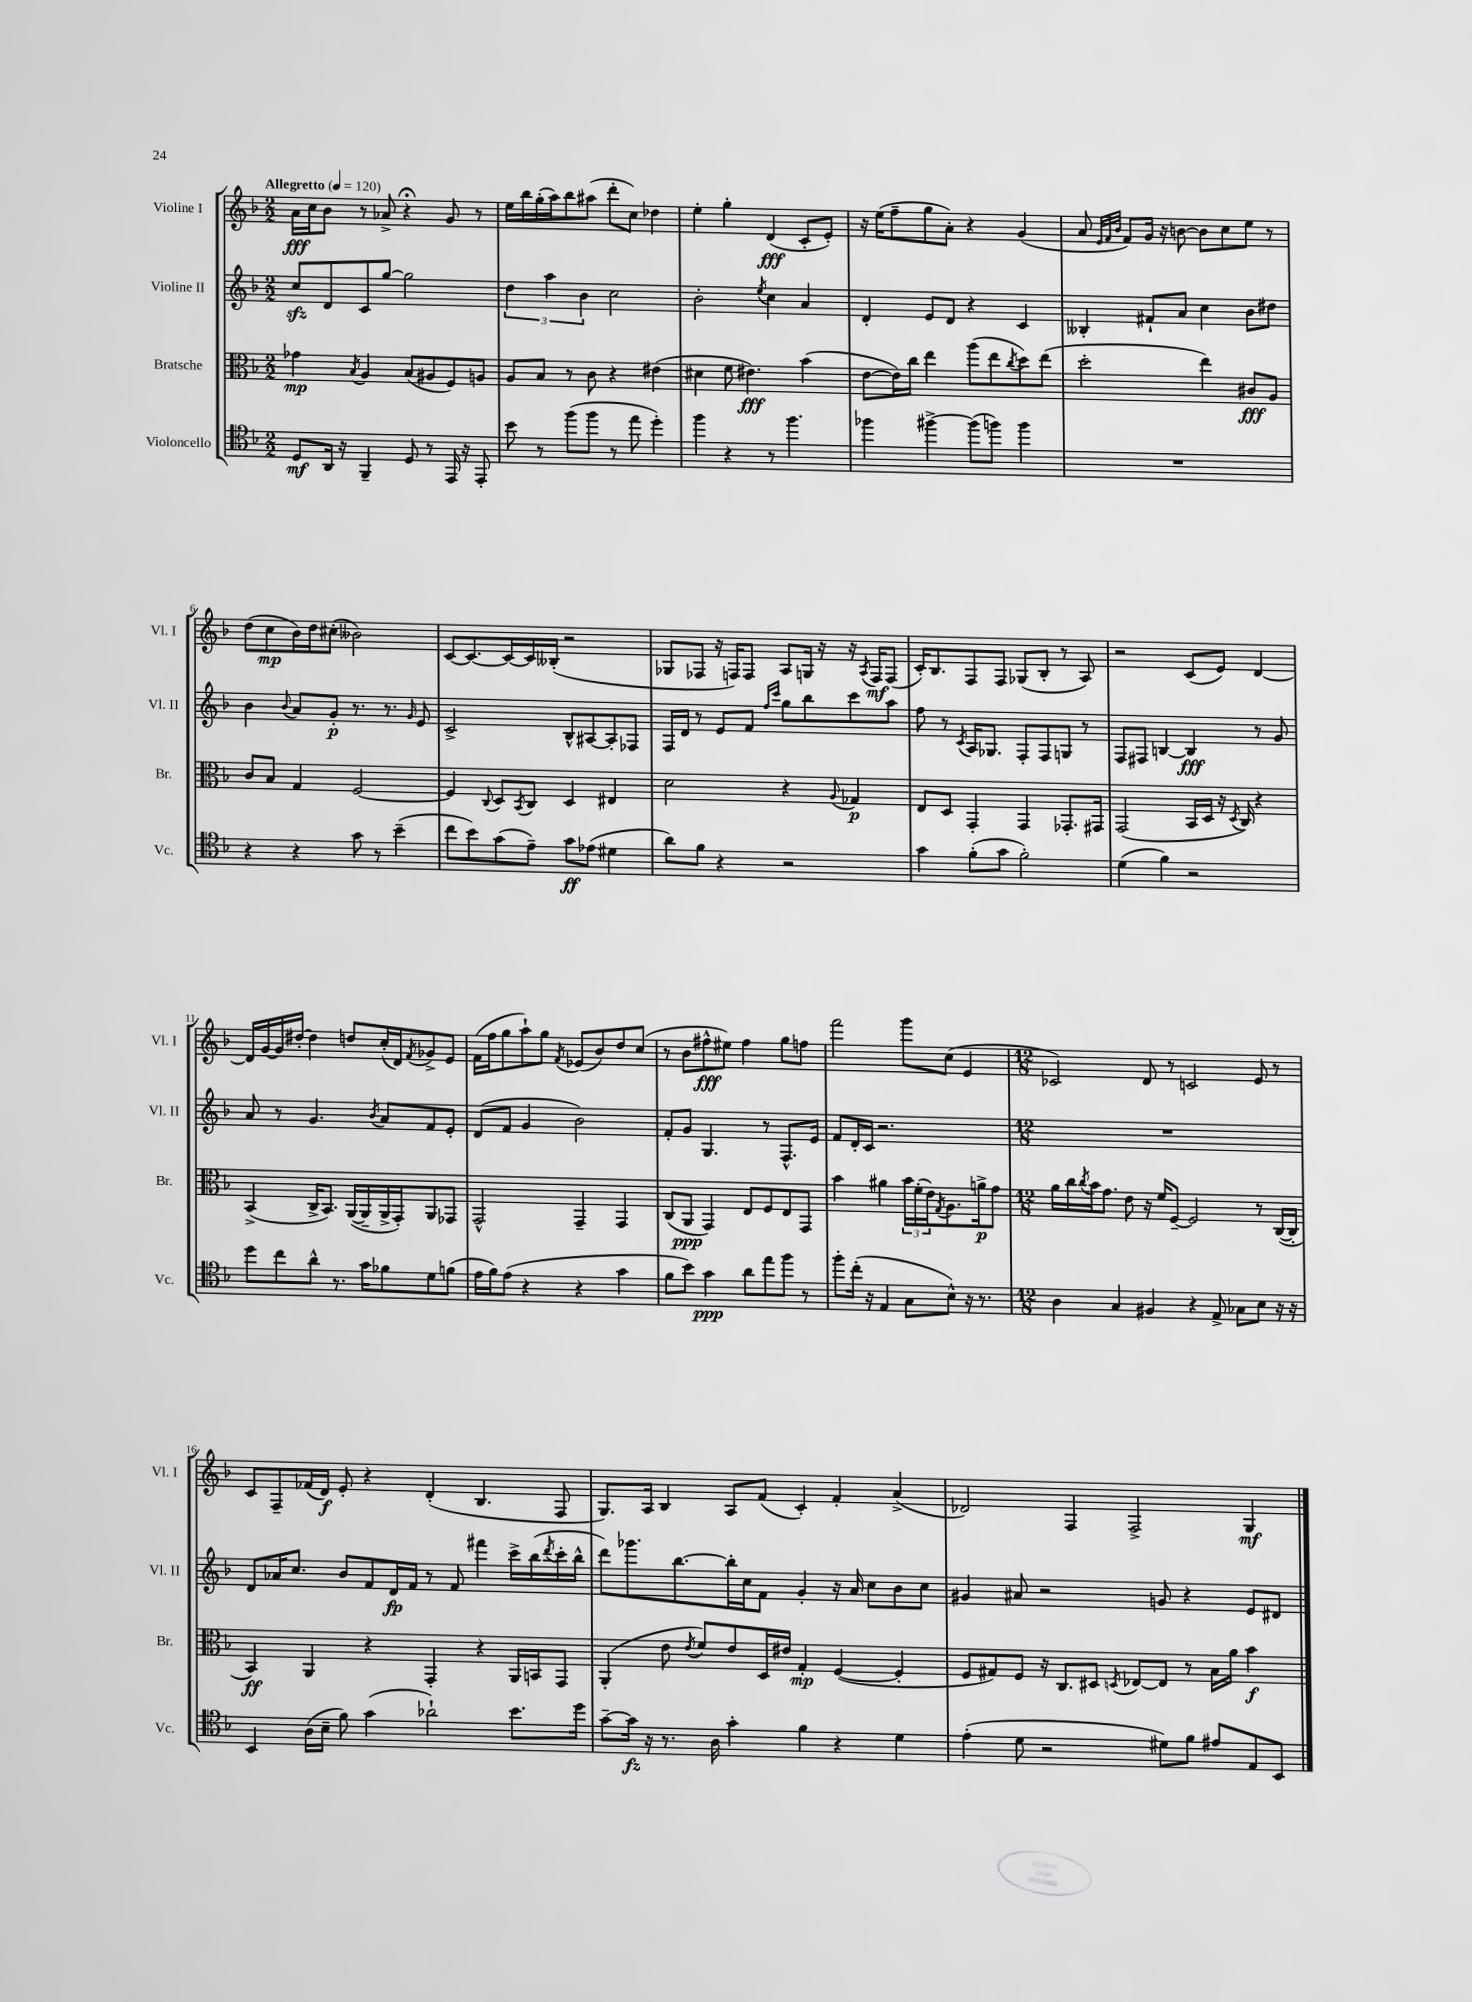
<<
\new StaffGroup <<
\new Staff = "s0" \with { instrumentName = "Violine I" shortInstrumentName = "Vl. I" } {
    \clef treble \key f \major \numericTimeSignature \time 2/2 \tempo "Allegretto" 4 = 120
    a'16\fff c''16 bes'8 r8 aes'8-> r4\fermata g'8 r8 |
    e''16 bes''16 g''16-.( a''16) bes''8 ais''8( d'''8-. c''8) des''4 |
    e''4-. g''4-. d'4\fff( c'8-. e'8-.) |
    r16 e''16( f''8-- g''8 a'8-.) r4 g'4( |
    a'8 \grace { e'32 f'32 bes'32 } f'8) g'16 r16 b'8~ b'8 c''8 e''8 r8 |
    d''8( c''8\mp bes'16) d''16 cis''8-.( beses'2) |
    c'8~ c'8.~ c'16~ c'16 beses16-.( r2 |
    ges8 fes8 r16 f16) f8 a8 g16 r16 r16 \acciaccatura { a8 } f16\mf f8( |
    c'16-.) bes8. f8 f8 ges8( bes8-. r8 a8) |
    r2 c'8( e'8) d'4~ |
    d'16 g'16~ g'16 dis''16~-. dis''4 d''8 c''16-.( d'16) \acciaccatura { f'8 } ges'8-> e'8 |
    f'16( f''16 g''8 a''8-!) g''8 \acciaccatura { f'8 } ees'8( bes'8) d''8 c''8( |
    r8 bes'8 fis''8-^\fff eis''8) fis''4 g''8 f''8 |
    f'''2 g'''8 c''8( e'4 |
    \numericTimeSignature \time 12/8 ces'2) d'8 r8 c'2 e'8 r8 |
    c'8 f8-- fes'16( d'16\f) e'8-. r4 d'4-.( bes4. f8 |
    g8.) a16 bes4 a8 f'8( c'4-.) f'4-. a'4->( |
    des'2) f4 f2-> g4\mf \bar "|." |
}
\new Staff = "s1" \with { instrumentName = "Violine II" shortInstrumentName = "Vl. II" } {
    \clef treble \key f \major \numericTimeSignature \time 2/2
    c''8\sfz d'8 c'8 g''8~ g''2 |
    \tuplet 3/2 { d''4 a''4 bes'4 } c''2 |
    bes'2-. \acciaccatura { e''8 } c''4 a'4 |
    d'4-. e'8 d'8 r4 c'4 |
    beses4-. fis'8-! a'8 c''4 bes'8 dis''8 |
    bes'4 \appoggiatura { bes'8 } a'8 g'8-.\p r8. r8. \grace { g'16 } e'8 |
    c'2-> bes8-^ ais8~ ais8-. fes8 |
    f16 d'16 r8 e'8 f'8 \grace { f''16 c'''16 } g''8 bes''8 c'''8 a''8 |
    f''8 r8 \acciaccatura { c'8 } a16 ges8. f8-. f8 g8 r8 |
    f8 fis8 b4~ b4\fff r8 g'8 |
    a'8 r8 g'4. \acciaccatura { bes'8 } a'8 f'8 e'8-. |
    d'8( f'8 g'4 bes'2) |
    f'8-. g'8 g4. r8 f8.-^ e'16 |
    f'8 d'16-. c'16 r2. |
    \numericTimeSignature \time 12/8 R1. |
    d'8 aes'16 c''8. bes'8 f'8 d'16\fp f'16 r8 f'8 fis'''4 c'''16-> bes''16( \acciaccatura { d'''8 } c'''16-. bes''16-^ |
    d'''8) ges'''8. bes''8.~ bes''16-. c''16 f'8 g'4-. r16 a'16 c''8 bes'8 c''8 |
    gis'4 ais'8 r2 g'8 r4 e'8 dis'8 \bar "|." |
}
\new Staff = "s2" \with { instrumentName = "Bratsche" shortInstrumentName = "Br." } {
    \clef alto \key f \major \numericTimeSignature \time 2/2
    ges'4\mp \acciaccatura { bes8 } a4 bes8( ais8 f8) a8 |
    a8 bes8 r8 c'8 r4 eis'4( |
    dis'4 f'8 eis'4.\fff) bes'4( |
    e'8~ e'16) c''16 e''4 a''8( e''8 \acciaccatura { c''8 } d''8) e''8( |
    d''2-. e''4) cis'8\fff a8 |
    c'8 bes8 g4 f2~ |
    f4 \appoggiatura { c8 } d8 \acciaccatura { bes,8 } c8 d4 eis4 |
    d'2 r4 \appoggiatura { a8 } ges4\p |
    e8 d8 g,4-. g,4 ges,8.-. gis,16 |
    g,2( bes,16 d16 r16 \acciaccatura { d8 } c16) r4 |
    bes,4->( c16-> bes,8.) a,16~( a,16-- a,16-> g,16-.) a,8 ges,8 |
    g,2-^ g,4-- g,4 |
    c8( a,8\ppp g,4) e8 f8 e8 g,8 |
    bes'4 ais'4 \tuplet 3/2 { bes'16 f'16-.( e'16) } \acciaccatura { g8 } a8. a'16->\p g'8 |
    \numericTimeSignature \time 12/8 a'16 c''16 \acciaccatura { c''8 } bes'16 g'8. e'8 r16 f'16 f8~-- f2 r8 c16~( c16-. |
    bes,4\ff) a,4 r4 g,4-. r4 a,16 b,16 g,8 |
    a,4-.( e'8 \acciaccatura { e'8 } f'8) e'8 d16 eis'16 g4-.\mp f4~( f4-. |
    f8 gis8) f8 r16 c8. dis8 \acciaccatura { d8 } ees8~ ees8 r8 bes16 a'16 bes'4\f \bar "|." |
}
\new Staff = "s3" \with { instrumentName = "Violoncello" shortInstrumentName = "Vc." } {
    \clef tenor \key f \major \numericTimeSignature \time 2/2
    d8\mf a,16 r16 f,4-- d8 r8 e,16 r16 e,8-. |
    bes'8 r8 f''8( f''8 r8 e''8 d''4-.) |
    f''4 r4 r8 f''4. |
    fes''4 fis''4~-> fis''8( f''8) f''4 |
    R1 |
    r4 r4 g'8 r8 bes'4--( |
    c''8 bes'8) g'8( e'8--) g'8\ff ees'8( dis'4 |
    a'8) f'8 r4 r2 |
    g'4 f'8-.( g'8 f'2-.) |
    d'4( f'4) r2 |
    d''8 c''8 a'8-^ r8. g'16 fes'8 d'8 f'8( |
    e'16 f'16) e'8( r4 r4 g'4 |
    f'8 bes'8) g'4\ppp a'8 e''8 f''8 r8 |
    f''8-. c''16-.( r16 e4 g8 bes8-^) r16 r8. |
    \numericTimeSignature \time 12/8 a4 g4 fis4 r4 e8-> ges8 bes8 r16 r16 |
    bes,4 a16( bes16-- f'8) g'4( aes'2-!) bes'8. d''16 |
    g'8~-- g'16\fz r16 r8. a16 g'4-. f'4 r4 d'4 |
    e'4-.( d'8 r2 dis'8) f'8 eis'8 e8 bes,8 \bar "|." |
}
>>
>>
